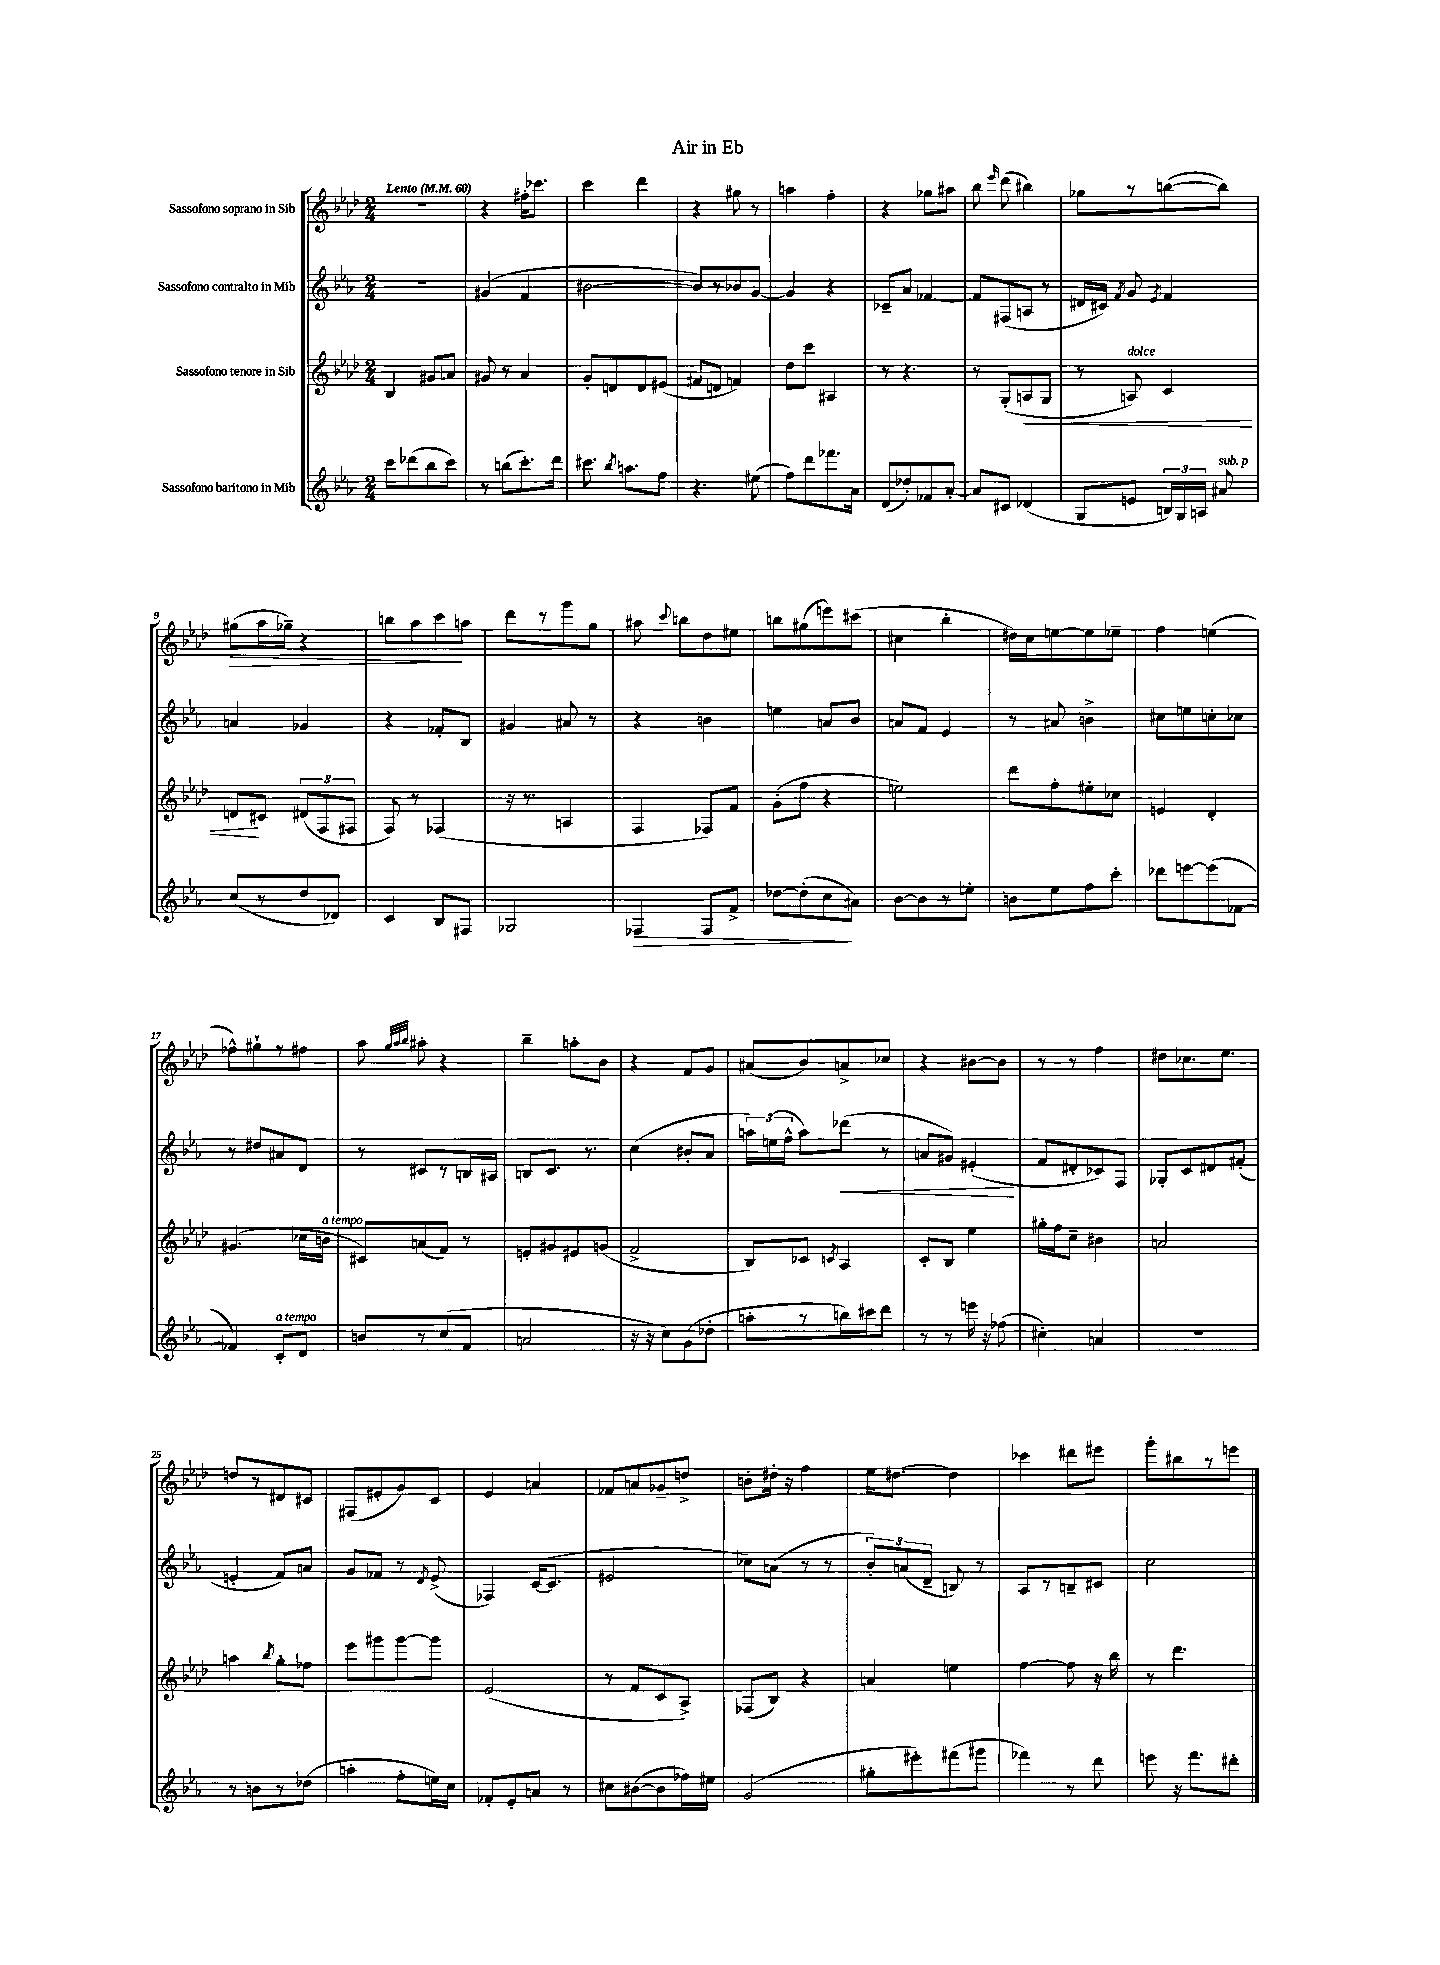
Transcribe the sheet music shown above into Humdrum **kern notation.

**kern	**dynam	**kern	**dynam	**kern	**dynam	**kern	**dynam
*part4	*part4	*part3	*part3	*part2	*part2	*part1	*part1
*staff4	*staff4	*staff3	*staff3	*staff2	*staff2	*staff1	*staff1
*I"Sassofono baritono in Mib	*	*I"Sassofono tenore in Sib	*	*I"Sassofono contralto in Mib	*	*I"Sassofono soprano in Sib	*
*clefG2	*	*clefG2	*	*clefG2	*	*clefG2	*
*k[b-e-a-]	*	*k[b-e-a-d-]	*	*k[b-e-a-]	*	*k[b-e-a-d-]	*
*M2/4	*	*M2/4	*	*M2/4	*	*M2/4	*
*MM60	*	*MM60	*	*MM60	*	*MM60	*
=1	=1	=1	=1	=1	=1	=1	=1
!	!	!	!	!	!	!LO:TX:a:B:t=Lento	!
8ccc\L	.	4B-/	.	2r	.	2r	.
(8ddd-X\	.	.	.	.	.	.	.
8bb-\	.	8g#X/L	.	.	.	.	.
8ccc\J)	.	8an/J	.	.	.	.	.
=2	=2	=2	=2	=2	=2	=2	=2
8r	.	8g#X/	.	(4g#X/	.	4r	.
(8bbn\L	.	8r	.	.	.	.	.
8.ccc'\)	.	4a-/	.	4f/	.	16ff#X'\KL	.
.	.	.	.	.	.	8.ccc-X\J	.
16ddd\Jk	.	.	.	.	.	.	.
=3	=3	=3	=3	=3	=3	=3	=3
8.ccc#X\	.	8g'/L	.	[2b#X\	.	4ccc\	.
.	.	8dn/	.	.	.	.	.
8qbb-/	.	.	.	.	.	.	.
8.aan\L	.	.	.	.	.	.	.
.	.	8d/	.	.	.	4ddd-\	.
8ff\J	.	(8e#X/J	.	.	.	.	.
=4	=4	=4	=4	=4	=4	=4	=4
4.r	.	8f#X/L	.	8b#/L])	.	4r	.
.	.	8dn/J	.	8r	.	.	.
.	.	4fn/)	.	8b-X/	.	8gg#X\	.
(8ee#X\	.	.	.	[8g/J	.	8r	.
=5	=5	=5	=5	=5	=5	=5	=5
8ff\L)	.	8dd-\L	.	4g/]	.	4aan\	.
8ddd\	.	8ccc\J	.	.	.	.	.
8.fff-X\	.	4A#X/	.	4r	.	4ff'\	.
16a-\Jk	.	.	.	.	.	.	.
=6	=6	=6	=6	=6	=6	=6	=6
(8d/L	.	8r	.	8c-X~/L	.	4r	.
8dd-X'/)	.	4.r	.	8a-/J	.	.	.
8f-X/	.	.	.	[4f-X/	.	8gg-X\L	.
[8a-'/J	.	.	.	.	.	8aa#X\J	.
=7	=7	=7	=7	=7	=7	=7	=7
8a-/L]	.	8r	.	8f-/L]	.	8bb-\	.
.	.	.	.	.	.	16qqeee-/	.
8c#X/J	.	(8G'/L	.	(8F#X/	.	(8ddd-\	.
!	!	!	!LO:HP:b	!	!	!	!
(4d-X/	.	8An/	<	8An/J	.	4bb#X\)	.
.	.	8G/J	.	8r	.	.	.
=8	=8	=8	=8	=8	=8	=8	=8
8G/L	.	8r	.	16d#X/LL	.	8gg-X\L	.
.	.	.	.	16c#X/JJ)	.	.	.
.	.	.	.	8qf/	.	.	.
!	!	!LO:TX:a:i:t=dolce	!	!	!	!	!
8en/J	.	8An/)	.	8g/	.	8r	.
.	.	.	.	8qe-/	.	.	.
24Bn/LL)	.	4c/	.	4f/	.	([8bbn\	.
24G/	.	.	.	.	.	.	.
24An/JJ	.	.	.	.	.	.	.
!LO:TX:a:i:t=sub. p	!	!	!	!	!	!	!
8a#X/	.	.	.	.	.	8bb\J])	.
!!LO:LB:g=z
=9	=9	=9	=9	=9	=9	=9	=9
!	!	!	!	!	!	!	!LO:HP:b
(8cc/L	.	8dn/L	.	4an/	.	(8gg#X\L	>
8r	.	8c#X/J	[	.	.	16aa-\L	.
.	.	.	.	.	.	16gg-X~\JJ)	.
8dd/	.	(12d#X/L	.	4g-X/	.	4r	.
.	.	12F/	.	.	.	.	.
8d-X/J)	.	.	.	.	.	.	.
.	.	12F#X/J	.	.	.	.	.
=10	=10	=10	=10	=10	=10	=10	=10
4c/	.	8F/)	.	4r	.	8bbn\L	.
.	.	8r	.	.	.	8aa-\	.
8B-/L	.	(4F-X/	.	8f-X'/L	.	8ccc\	.
8F#X/J	.	.	.	8B-/J	.	8aan\J	]
=11	=11	=11	=11	=11	=11	=11	=11
2G-X/	.	16r	.	4g#X/	.	8ddd-\L	.
.	.	8.r	.	.	.	.	.
.	.	.	.	.	.	8r	.
.	.	4An/	.	8a#X/	.	8ggg\	.
.	.	.	.	8r	.	8gg\J	.
=12	=12	=12	=12	=12	=12	=12	=12
!	!LO:HP:b	!	!	!	!	!	!
4F-X/	>	4F/	.	4r	.	8aa#X\	.
.	.	.	.	.	.	8qqccc/	.
.	.	.	.	.	.	8bbn\L	.
8F-/L	.	8F-X/L)	.	4bn\	.	8dd-\	.
8f^/J	.	8f/J	.	.	.	8ee#X\J	.
=13	=13	=13	=13	=13	=13	=13	=13
[8dd-X\L	.	(8g'\L	.	4een\	.	8bbn\L	.
(8dd-'\]	.	8ff\J	.	.	.	(8gg#X\	.
8cc\	.	4r	.	8an/L	.	8eeen\)	.
8a#X\J)	]	.	.	8b-/J	.	(8ccc#X\J	.
=14	=14	=14	=14	=14	=14	=14	=14
[8b-\L	.	2een\)	.	8an/L	.	4cc#X\	.
8b-\]	.	.	.	8f/J	.	.	.
8r	.	.	.	4e-/	.	4bb-'\	.
8een'\J	.	.	.	.	.	.	.
=15	=15	=15	=15	=15	=15	=15	=15
8bn\L	.	8ddd-\L	.	8r	.	16dd#X\LL)	.
.	.	.	.	.	.	16cc\J	.
8ee-\	.	8ff'\	.	8a#X/	.	[8een\	.
8ff\	.	8ee#X'\	.	4bn^\	.	8ee\]	.
8ccc'\J	.	8cc-X\J	.	.	.	8ee-X~\J	.
=16	=16	=16	=16	=16	=16	=16	=16
8ddd-X\L	.	4en/	.	8cc#X\L	.	4ff\	.
[8eeen\	.	.	.	8een\	.	.	.
(8eee\]	.	4d-'/	.	8ccn'\	.	(4een\	.
[8f-X\J	.	.	.	8cc-X\J	.	.	.
!!LO:LB:g=z
=17	=17	=17	=17	=17	=17	=17	=17
4f-X/])	.	(4.g#X/	.	8r	.	8ff-X^^\L)	.
.	.	.	.	8dd#X/L	.	8gg#X`\	.
!LO:TX:a:i:t=a tempo	!	!	!	!	!	!	!
8c'/L	.	.	.	8a#X/	.	8r	.
8d/J	.	16cc-X\LL	.	8d/J	.	8ff#X\J	.
!	!	!LO:TX:a:i:t=a tempo	!	!	!	!	!
.	.	16bn\JJ	.	.	.	.	.
=18	=18	=18	=18	=18	=18	=18	=18
8bn/L	.	8c#X/L)	.	8r	.	8aa-\	.
.	.	.	.	.	.	32qqgg/LLL	.
.	.	.	.	.	.	32qqaa-/	.
.	.	.	.	.	.	32qqbb-/JJJ	.
8r	.	(8an/	.	8c#X/L	.	8aa#X'\	.
(8cc/	.	8f/J)	.	8r	.	4r	.
8f/J	.	8r	.	16Bn/L	.	.	.
.	.	.	.	16A#X/JJ	.	.	.
=19	=19	=19	=19	=19	=19	=19	=19
2an/	.	8en'/L	.	8Bn/L	.	4bb-~\	.
.	.	8g#X/	.	8.c/J	.	.	.
.	.	8e#X/	.	.	.	8aan'\L	.
.	.	.	.	8.r	.	.	.
.	.	(8gn/J	.	.	.	8b-\J	.
=20	=20	=20	=20	=20	=20	=20	=20
16r	.	2f^/	.	(4cc\	.	4r	.
16r	.	.	.	.	.	.	.
8cc\L)	.	.	.	.	.	.	.
(8g\	.	.	.	8b#X'/L	.	8f/L	.
8dd-X'\J	.	.	.	8a-/J	.	8g/J	.
=21	=21	=21	=21	=21	=21	=21	=21
8aan'\L	.	8B-/L)	.	24aan\LL)	.	(8a#X/L	.
.	.	.	.	(24een\	.	.	.
.	.	.	.	24ff^^\JJ	.	.	.
8r	.	8c-X/J	.	8aa\L)	.	8b-/)	.
.	.	8qcn/	.	.	.	.	.
!	!	!	!	!	!LO:HP:b	!	!
16bbn\L)	.	4A-/	.	(8ddd-X\J	<	8an^/	.
16ccc#X\J	.	.	.	.	.	.	.
8ddd\J	.	.	.	8r	.	8cc-X/J	.
=22	=22	=22	=22	=22	=22	=22	=22
8r	.	8c'/L	.	8an/L	.	4r	.
8r	.	8B-/J	.	8g#X/J)	.	.	.
16eeen\	.	4ee-\	.	(4e#X'/	.	[8b#X\L	.
16r	.	.	.	.	.	.	.
(8ff-X\	.	.	.	.	.	8b#\J]	.
.	.	.	.	.	[	.	.
=23	=23	=23	=23	=23	=23	=23	=23
4cc#X'\)	.	16gg#X'\LL	.	8f/L	.	8r	.
.	.	16ff\J	.	.	.	.	.
.	.	8cc~\J	.	8d#X'/	.	8r	.
4an/	.	4b#X\	.	8c-X/)	.	4ff\	.
.	.	.	.	8F/J	.	.	.
=24	=24	=24	=24	=24	=24	=24	=24
2r	.	2an/	.	8G-X'/L	.	8dd#X\L	.
.	.	.	.	8c/	.	8.cc-X\	.
.	.	.	.	8d#X/	.	.	.
.	.	.	.	.	.	8.ee-\J	.
.	.	.	.	(8f#X'/J	.	.	.
!!LO:LB:g=z
=25	=25	=25	=25	=25	=25	=25	=25
8r	.	4aan\	.	4en'/	.	8ddn/L	.
8bn\L	.	.	.	.	.	8r	.
.	.	8qbb-/	.	.	.	.	.
8r	.	8gg'\L	.	8f/L)	.	8d#X/	.
(8dd-X\J	.	8ff-X\J	.	8an/J	.	8c#X/J	.
=26	=26	=26	=26	=26	=26	=26	=26
4aan'\	.	8eee-\L	.	8g/L	.	(8F#X/L	.
.	.	8ggg#X\	.	8f-X/J	.	8e#X'/	.
8ff'\L	.	[8ggg#\	.	8r	.	8g/)	.
.	.	.	.	8qd/	.	.	.
16een\L)	.	8ggg#\J]	.	(8e-^/	.	8c/J	.
16cc\JJ	.	.	.	.	.	.	.
=27	=27	=27	=27	=27	=27	=27	=27
8f-X'/L	.	(2e-/	.	4F-X/)	.	4e-/	.
8e-'/	.	.	.	.	.	.	.
8an/J	.	.	.	([16c/KL	.	4an/	.
.	.	.	.	8.c/J]	.	.	.
8r	.	.	.	.	.	.	.
=28	=28	=28	=28	=28	=28	=28	=28
8cc#X\L	.	8r	.	2e#X/	.	8f-X/L	.
([8b#X\	.	8f/L	.	.	.	8an/	.
8b#\]	.	8c/	.	.	.	8g-X~/	.
16ff-X\L)	.	8A-^/J)	.	.	.	8ddn^/J	.
16ee#X\JJ	.	.	.	.	.	.	.
=29	=29	=29	=29	=29	=29	=29	=29
(2g/	.	(8F-X/L	.	8cc-X\L)	.	8bn'\L	.
.	.	8B-/J)	.	(8an\J	.	16dd#X'\Jk	.
.	.	.	.	.	.	16r	.
.	.	4r	.	8r	.	4ff\	.
.	.	.	.	8r	.	.	.
=30	=30	=30	=30	=30	=30	=30	=30
8gg#X'\L	.	4an/	.	12b-'/L)	.	16ee-\KL	.
.	.	.	.	.	.	[8.dd#X\J	.
.	.	.	.	(12an/	.	.	.
8eee#X'\)	.	.	.	.	.	.	.
.	.	.	.	12d~/J	.	.	.
(8fff#X\	.	4een\	.	8Bn/)	.	4dd#\]	.
8ggg#X\J	.	.	.	8r	.	.	.
=31	=31	=31	=31	=31	=31	=31	=31
4fff-X\)	.	[4ff\	.	8A-/L	.	4ccc-X\	.
.	.	.	.	8r	.	.	.
8r	.	8ff\]	.	8Bn~/	.	8ddd#X\L	.
8ddd\	.	16r	.	8c#X/J	.	8eee#X\J	.
.	.	16bb-\	.	.	.	.	.
=32	=32	=32	=32	=32	=32	=32	=32
8eeen\	.	8r	.	2cc\	.	8ggg'\L	.
16r	.	4.ddd-\	.	.	.	8bb#X\	.
8.fff\L	.	.	.	.	.	.	.
.	.	.	.	.	.	8r	.
8ddd#X'\J	.	.	.	.	.	8eeen\J	.
==	==	==	==	==	==	==	==
*-	*-	*-	*-	*-	*-	*-	*-
